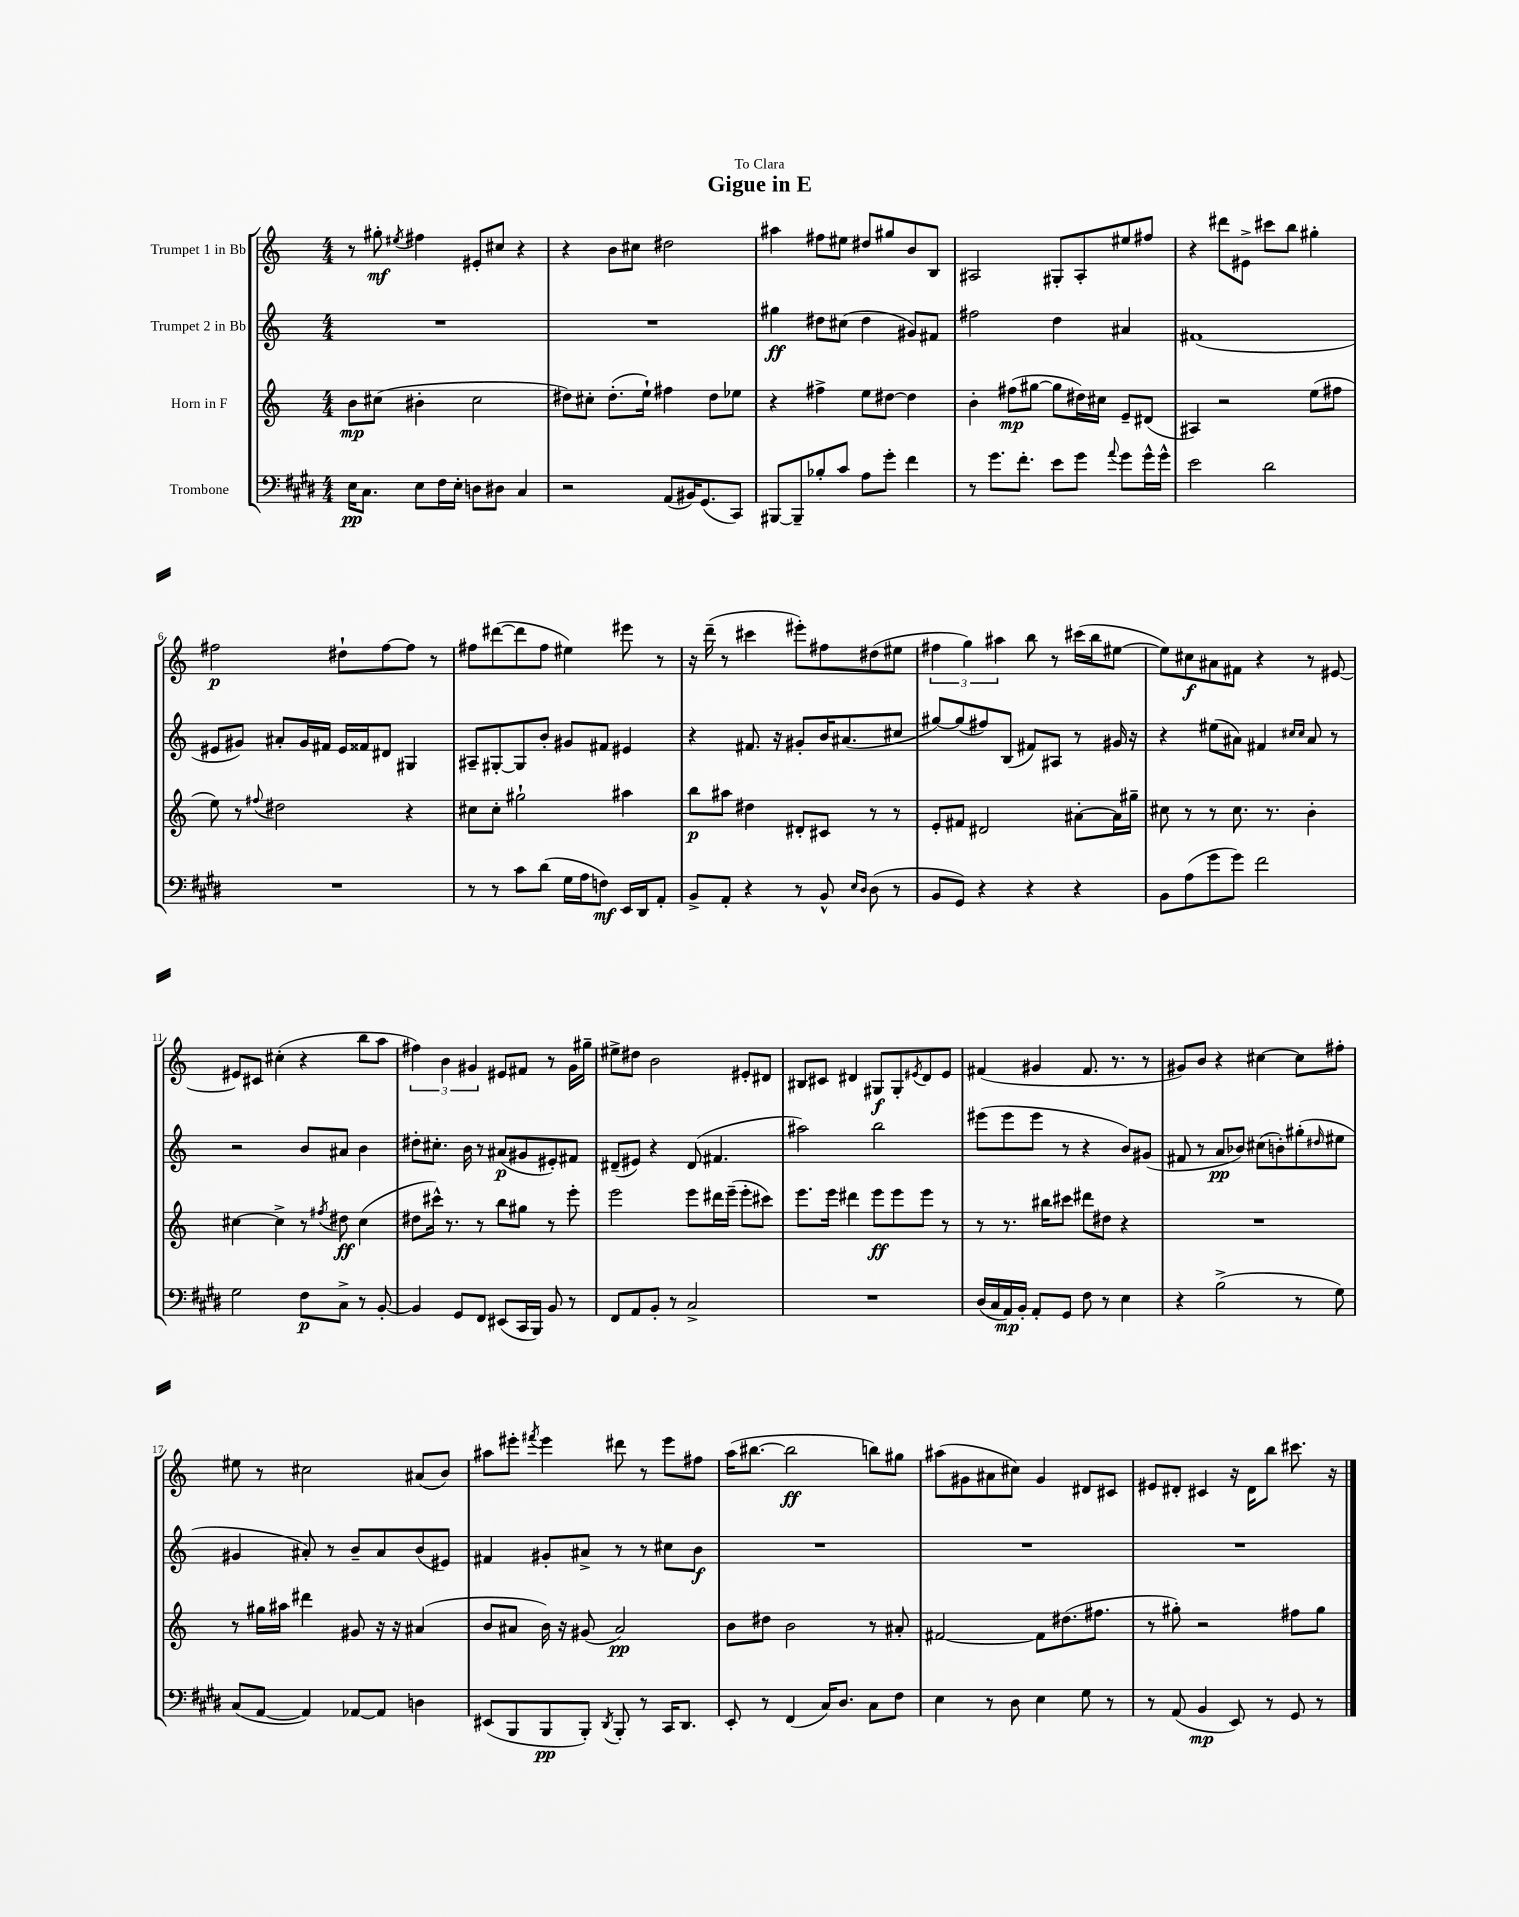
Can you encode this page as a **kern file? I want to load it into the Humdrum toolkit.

**kern	**kern	**kern	**kern
*staff4	*staff3	*staff2	*staff1
*clefF4	*clefG2	*clefG2	*clefG2
*k[f#c#g#d#]	*k[]	*k[]	*k[]
*M4/4	*M4/4	*M4/4	*M4/4
16E	8b	1r	8r
8.C#	.	.	.
.	(8cc#	.	8gg#'
.	.	.	8qee#
8E	4b#'	.	4ff#
16F#	.	.	.
16E'	.	.	.
8D	2cc#	.	8e#'
8D#	.	.	8cc#
4C#	.	.	4r
=	=	=	=
2r	8dd#)	1r	4r
.	8cc#'	.	.
.	(8.dd#'	.	8b
.	.	.	8cc#
.	16ee`)	.	.
(8AA	4ff#	.	2dd#
16BB#)	.	.	.
(8.GG#	.	.	.
.	8dd#	.	.
8CC#)	8ee-	.	.
=	=	=	=
[8BBB#	4r	4gg#	4aa#
8BBB#~]	.	.	.
8B-'	4ff#^	8dd#	8ff#
8c#	.	(8cc#	8ee#
8A	8ee	4dd#	8dd#
8g#'	[8dd#	.	8gg#
4f#	4dd#]	8g#)	8b
.	.	8f#	8B
=	=	=	=
8r	4b'	2ff#	2A#
8.g#	.	.	.
.	(8ff#	.	.
8.f#'	.	.	.
.	[8gg#	.	.
8e	8gg#]	4dd	8G#'
8g#	16dd#)	.	8A#'
.	16cc#	.	.
8qqa	.	.	.
8g#	8e~	4a#	8ee#
16g#^^	(8d#	.	8ff#
16g#^^	.	.	.
=	=	=	=
2e	4A#)	(1f#	4r
.	2r	.	8ddd#
.	.	.	8e#^
2d#	.	.	8ccc#
.	.	.	8bb
.	(8ee	.	4gg#'
.	8ff#	.	.
=	=	=	=
1r	8ee)	8e#	2ff#
.	8r	8g#)	.
.	8qqff#	.	.
.	2dd#	8a#'	.
.	.	16g#	.
.	.	16f#	.
.	.	16e#	8dd#`
.	.	16f##	.
.	.	8d#	[8ff#
.	4r	4G#	8ff#]
.	.	.	8r
=	=	=	=
8r	8cc#	8A#~	8ff#
8r	8cc#'	[8G#'	([8ddd#
8c#	2gg#`	8G#]	8ddd#]
(8d#	.	8b'	8ff#
16G#	.	8g#	4ee#)
16A	.	.	.
8F)	.	8f#	.
16EE	4aa#	4e#	8eee#
16DD#	.	.	.
8AA'	.	.	8r
=	=	=	=
8BB^	8bb	4r	16r
.	.	.	(16ddd~
8AA'	8aa#	.	8r
4r	4dd#	8.f#	4ccc#
.	.	16r	.
8r	8d#'	8g#'	8eee#')
8BB^^	8c#	16b	8ff#
.	.	(8.a#	.
16qqE	.	.	.
16qqD#	.	.	.
(8D#	8r	.	(8dd#
8r	8r	8cc#	8ee#
=	=	=	=
8BB	8e'	[8gg#)	6ff#
8GG#)	8f#	(8gg#]	.
.	.	.	6gg)
4r	2d#	8ff#)	.
.	.	.	6aa#
.	.	(8B	.
4r	.	8f#)	8bb
.	.	8A#	8r
4r	[8a#'	8r	(16ccc#
.	.	.	16bb
.	16a#]	16g#	[8ee#
.	16gg#~	16r	.
=	=	=	=
8BB	8cc#	4r	8ee#])
(8A	8r	.	8cc#
8g#	8r	(8ee#	8a#
8g#)	8.cc#	8a#)	8f#
2f#	.	4f#	4r
.	8.r	.	.
.	.	16qqcc#	.
.	.	16qqcc#	.
.	4b'	8a#	8r
.	.	8r	[8e#
=	=	=	=
2G#	[4cc#	2r	8e#]
.	.	.	8c#
.	4cc#^]	.	(4cc#'
8F#	8r	8b	4r
.	8qff#	.	.
8C#^	8dd#	8a#	.
8r	(4cc#	4b	8bb
[8BB'	.	.	8aa
=	=	=	=
4BB]	8dd#	8dd#'	6ff#)
.	16ccc#^^)	8.cc#'	.
.	.	.	6b
.	8.r	.	.
8GG#	.	.	.
.	.	16b	.
.	.	.	6g#
8FF#	8r	8r	.
(8EE#	8bb	(8a#	8e#
16CC#	8gg#	8g#	8f#
16BBB)	.	.	.
8BB	8r	8e#')	8r
8r	8eee'	8f#	16g#
.	.	.	16gg#~
=	=	=	=
8FF#	2eee	(8d#~	8ee#^
8AA	.	8e#)	8dd#
8BB'	.	4r	2b
8r	.	.	.
2C#^	8eee	(8d#	.
.	16ddd#	4.f#	.
.	(16eee~	.	.
.	8eee'	.	8e#'
.	8ccc#)	.	8d#
=	=	=	=
1r	8.eee	2aa#)	8B#
.	.	.	8c#
.	16eee	.	.
.	4ddd#	.	4d#
.	8eee	2bb	8G#
.	8eee	.	8G#'
.	.	.	8qe#
.	8eee	.	8d#
.	8r	.	8e#
=	=	=	=
(16D#	8r	(8eee#	(4f#
16C#	.	.	.
16AA)	8.r	8eee#	.
16BB'	.	.	.
8AA'	.	8eee#	4g#
.	16bb#	.	.
8GG#	8ccc#	8r	.
8F#	8ddd#	4r	8.f#
8r	8dd#	.	.
.	.	.	8.r
4E	4r	8b)	.
.	.	(8g#	8r
=	=	=	=
4r	1r	8f#	8g#)
.	.	8r	8b
(2B^	.	8a	4r
.	.	8b-)	.
.	.	(8cc#	[4cc#
.	.	8b')	.
8r	.	(8gg#'	8cc#]
.	.	16qqdd#	.
8G#)	.	8ee#	8ff#'
=	=	=	=
(8C#	8r	4g#	8ee#
[8AA	16gg#	.	8r
.	16aa#	.	.
4AA])	4ddd#	8a#')	2cc#
.	.	8r	.
[8AA-	8g#	8b~	.
8AA-]	16r	8a#	.
.	16r	.	.
4D	(4a#	(8b	(8a#
.	.	8e#)	8b)
=	=	=	=
(8EE#	8b	4f#	8aa#
8BBB	8a#	.	8eee#'
.	.	.	8qfff#
8BBB	16b)	8g#'	4eee#
.	16r	.	.
8BBB')	(8g#	8a#^	.
8qDD#	.	.	.
8BBB'	2a#)	8r	8ddd#
8r	.	8r	8r
16CC#	.	8cc#	8eee#
8.DD#	.	.	.
.	.	8b	8ff#
=	=	=	=
8EE'	8b	1r	(16aa
.	.	.	[8.bb#
8r	8dd#	.	.
(4FF#	2b	.	2bb#]
16C#)	.	.	.
8.D#	.	.	.
8C#	8r	.	8bb)
8F#	8a#'	.	8gg#
=	=	=	=
4E	[2f#	1r	(8aa#
.	.	.	8g#
8r	.	.	8a#
8D#	.	.	8cc#)
4E	8f#]	.	4g#
.	(8.dd#	.	.
8G#	.	.	8d#
.	8.ff#	.	.
8r	.	.	8c#
=	=	=	=
8r	8r	1r	8e#
(8AA	8gg#')	.	8d#'
4BB	2r	.	4c#
8EE)	.	.	16r
.	.	.	16d#
8r	.	.	8bb
8GG#	8ff#	.	8.ccc#
8r	8gg#	.	.
.	.	.	16r
==	==	==	==
*-	*-	*-	*-
